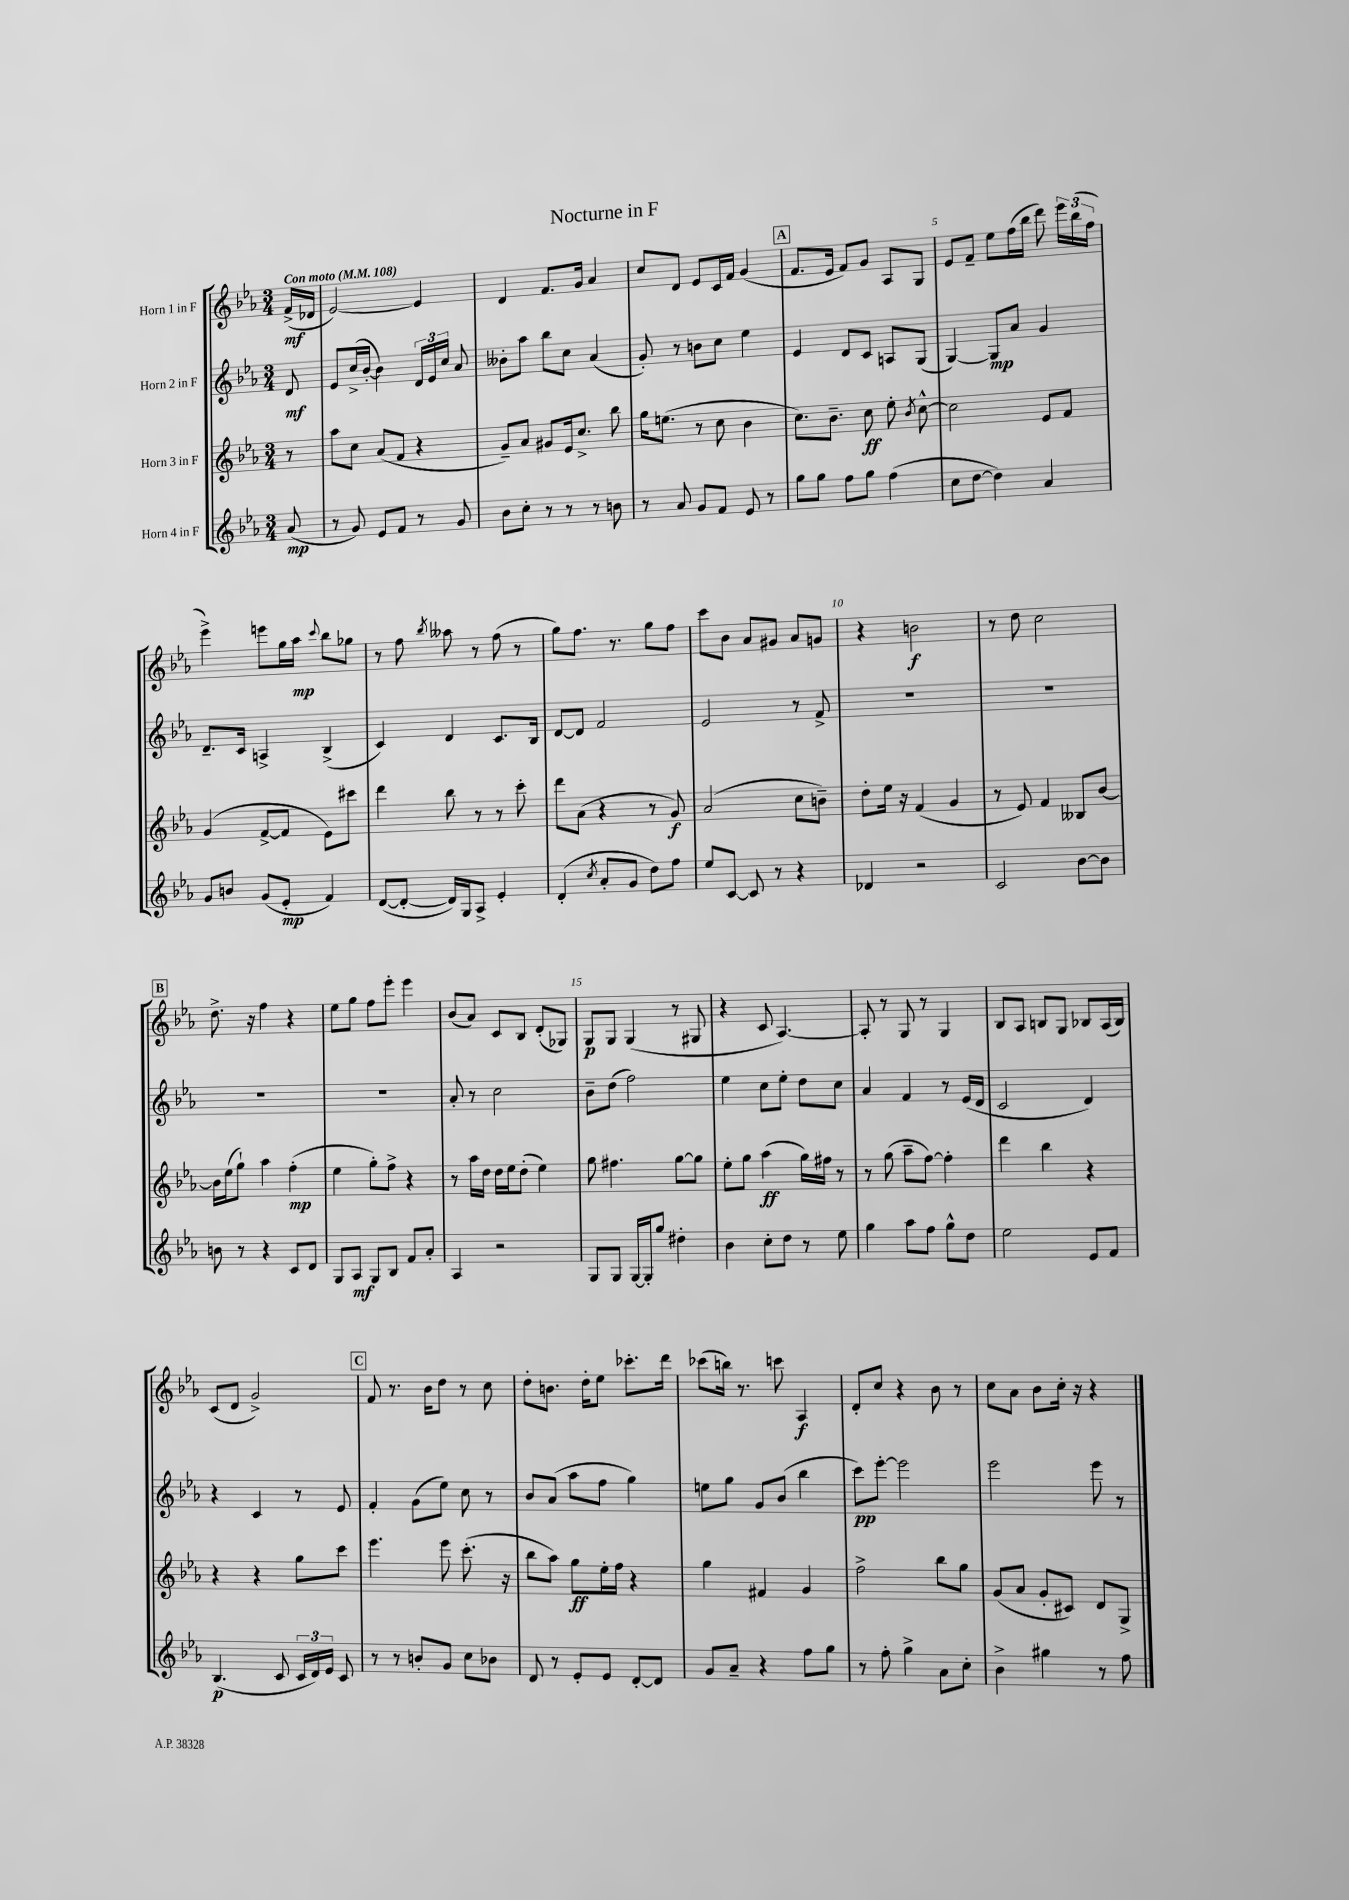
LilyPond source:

\header { title = "Nocturne in F" }
<<
\new StaffGroup <<
\new Staff = "s0" \with { instrumentName = "Horn 1 in F" } {
    \clef treble \key ees \major \numericTimeSignature \time 3/4 \partial 8 \tempo "Con moto" 4 = 108
    \autoBeamOff f'16[->\mf( des'16] |
    ees'2~) ees'4 |
    d'4 f'8.[ g'16] aes'4 |
    c''8[ d'8] ees'8[ c'16 f'16] g'4( |
    \mark \markup { \box "A" } f'8.[ ees'16] f'8[) g'8] aes8[ g8] |
    ees'8[ f'8]-- ees''8[ f''16( bes''16] d'''8) \tuplet 3/2 { ees'''16[ bes''16( f''16] } |
    ees'''4->) e'''8[ g''16 aes''16]\mp \appoggiatura { c'''8 } bes''8[ ges''8] |
    r8 f''8 \acciaccatura { bes''8 } aeses''8 r8 f''8( r8 |
    g''8[) f''8.] r8. g''8[ f''8] |
    c'''8[ bes'8] aes'8[ gis'8] aes'8[ g'8] |
    r4 b'2\f |
    r8 d''8 c''2 |
    \mark \markup { \box "B" } d''8.-> r16 f''4 r4 |
    ees''8[ g''8] f''8[ ees'''8]-. ees'''4 |
    bes'8[( aes'8]) c'8[ bes8] d'8[-.( ges8]) |
    g8[\p g8] g4( r8 gis8 |
    r4 c'8 aes4.~) |
    aes8-. r8 g8 r8 g4 |
    bes8[ aes8] b8[ g8] bes8[ aes16( bes16]) |
    c'8[( d'8] g'2->) |
    \mark \markup { \box "C" } f'8 r8. bes'16[ d''8] r8 c''8 |
    d''8[-. b'8.] d''16[-. ees''8] ces'''8.[-. d'''16] |
    ces'''8[( b''16]) r8. c'''8 aes4\f |
    d'8[-. c''8] r4 bes'8 r8 |
    c''8[ aes'8] bes'8[ c''16]-. r16 r4 \bar "|." |
}
\new Staff = "s1" \with { instrumentName = "Horn 2 in F" } {
    \clef treble \key ees \major \numericTimeSignature \time 3/4 \partial 8
    \autoBeamOff d'8\mf |
    ees'8[ c''16->( bes'16]~-. bes'4) \tuplet 3/2 { d'16[ ees'16 c''16] } aes'8 |
    beses'8[-. aes''8] bes''8[ c''8] aes'4( |
    g'8-.) r8 b'8[ c''8] ees''4 |
    \mark \markup { \box "A" } ees'4 d'8[ c'8] a8[ g8]( |
    g4~) g8[\mp aes'8] g'4 |
    d'8.[-- c'16] a4-> bes4->( |
    c'4) d'4 c'8.[ bes16] |
    d'8[~ d'8] f'2 |
    ees'2 r8 f'8-> |
    R2. |
    R2. |
    \mark \markup { \box "B" } R2. |
    R2. |
    aes'8-. r8 c''2 |
    bes'8[-- d''8]( f''2) |
    ees''4 c''8[ ees''8]-. d''8[ c''8] |
    aes'4 f'4 r8 ees'16[( d'16] |
    c'2 d'4) |
    r4 c'4 r8 ees'8 |
    \mark \markup { \box "C" } f'4-. g'8[( ees''8]) c''8 r8 |
    bes'8[ aes'8]( aes''8[ f''8] g''4) |
    e''8[ g''8] g'8[ bes'8]( bes''4 |
    c'''8[\pp) ees'''8]~-. ees'''2 |
    ees'''2 ees'''8 r8 \bar "|." |
}
\new Staff = "s2" \with { instrumentName = "Horn 3 in F" } {
    \clef treble \key ees \major \numericTimeSignature \time 3/4 \partial 8
    \autoBeamOff r8 |
    aes''8[ c''8] aes'8[( f'8] r4 |
    g'8[--) aes'8] gis'8[ ees'16 c''8.]-> bes''8 |
    g''16[ e''8.]( r8 c''8 bes'4 |
    \mark \markup { \box "A" } c''8.[) bes'8.]-- c''8\ff ees''8-. \acciaccatura { bes'8 } c''8~-^ |
    c''2 ees'8[ f'8] |
    g'4( f'8[~-> f'8] ees'8[) cis'''8] |
    d'''4 bes''8 r8 r8 c'''8-. |
    d'''8[ aes'8]( r4 r8 g'8\f) |
    aes'2( c''8[ b'8]--) |
    d''8[-. ees''16] r16 f'4( g'4 |
    r8 ees'8) f'4 beses8[ bes'8]~ |
    \mark \markup { \box "B" } bes'16[ ees''16( g''8]-!) aes''4 f''4-.\mp( |
    ees''4 g''8[-.) f''8]-> r4 |
    r8 aes''16[ d''16] d''16[ ees''16 d''8]-.( ees''4) |
    g''8 fis''4. g''8[~ g''8] |
    ees''8[-. g''8] aes''4\ff( g''16[) fis''16] r8 |
    r8 g''8( aes''8[-- f''8]~) f''4-. |
    d'''4 bes''4 r4 |
    r4 r4 g''8[ c'''8] |
    \mark \markup { \box "C" } ees'''4. ees'''8 c'''8.-.( r16 |
    bes''8[ aes''8]) g''8[\ff ees''16-. f''16] r4 |
    g''4 fis'4 g'4 |
    f''2-> bes''8[ g''8] |
    g'8[( aes'8] g'8[-. cis'8]) d'8[ g8]-> \bar "|." |
}
\new Staff = "s3" \with { instrumentName = "Horn 4 in F" } {
    \clef treble \key ees \major \numericTimeSignature \time 3/4 \partial 8
    \autoBeamOff aes'8\mp( |
    r8 g'8) ees'8[ f'8] r8 g'8 |
    bes'8[ c''8]-. r8 r8 r8 b'8 |
    r8 aes'8 g'8[ f'8] ees'8 r8 |
    \mark \markup { \box "A" } g''8[ g''8] f''8[ g''8] f''4( |
    c''8[ d''8]~ d''4) aes'4 |
    g'8[ b'8] g'8[( ees'8]-.\mp f'4) |
    d'8[~( d'8]~-. d'16[) g16 aes8]-> ees'4-. |
    d'4-.( \acciaccatura { c''8 } aes'8[-. g'8] d''8[) f''8] |
    ees''8[ c'8]~ c'8 r8 r4 |
    des'4 r2 |
    c'2 bes'8[~ bes'8] |
    \mark \markup { \box "B" } b'8 r8 r4 c'8[ d'8] |
    g8[ aes8]\mf g8[ bes8] f'8[ aes'8]-. |
    aes4 r2 |
    g8[ g8] g16[~ g16-. g''8] dis''4-. |
    bes'4 c''8[-. d''8] r8 ees''8 |
    g''4 aes''8[ f''8] g''8[-^ d''8] |
    ees''2 ees'8[ f'8] |
    bes4.\p( c'8 \tuplet 3/2 { c'16[ d'16) ees'16] } c'8 |
    \mark \markup { \box "C" } r8 r8 b'8[-. g'8] c''8[ bes'8] |
    d'8 r8 ees'8[-. ees'8] d'8[~-. d'8] |
    g'8[ aes'8]-- r4 f''8[ g''8] |
    r8 f''8-. g''4-> aes'8[ c''8]-. |
    bes'4-> gis''4 r8 f''8 \bar "|." |
}
>>
>>
\layout { \context { \Score \override BarNumber.break-visibility = ##(#f #t #t) barNumberVisibility = #(every-nth-bar-number-visible 5) } }
